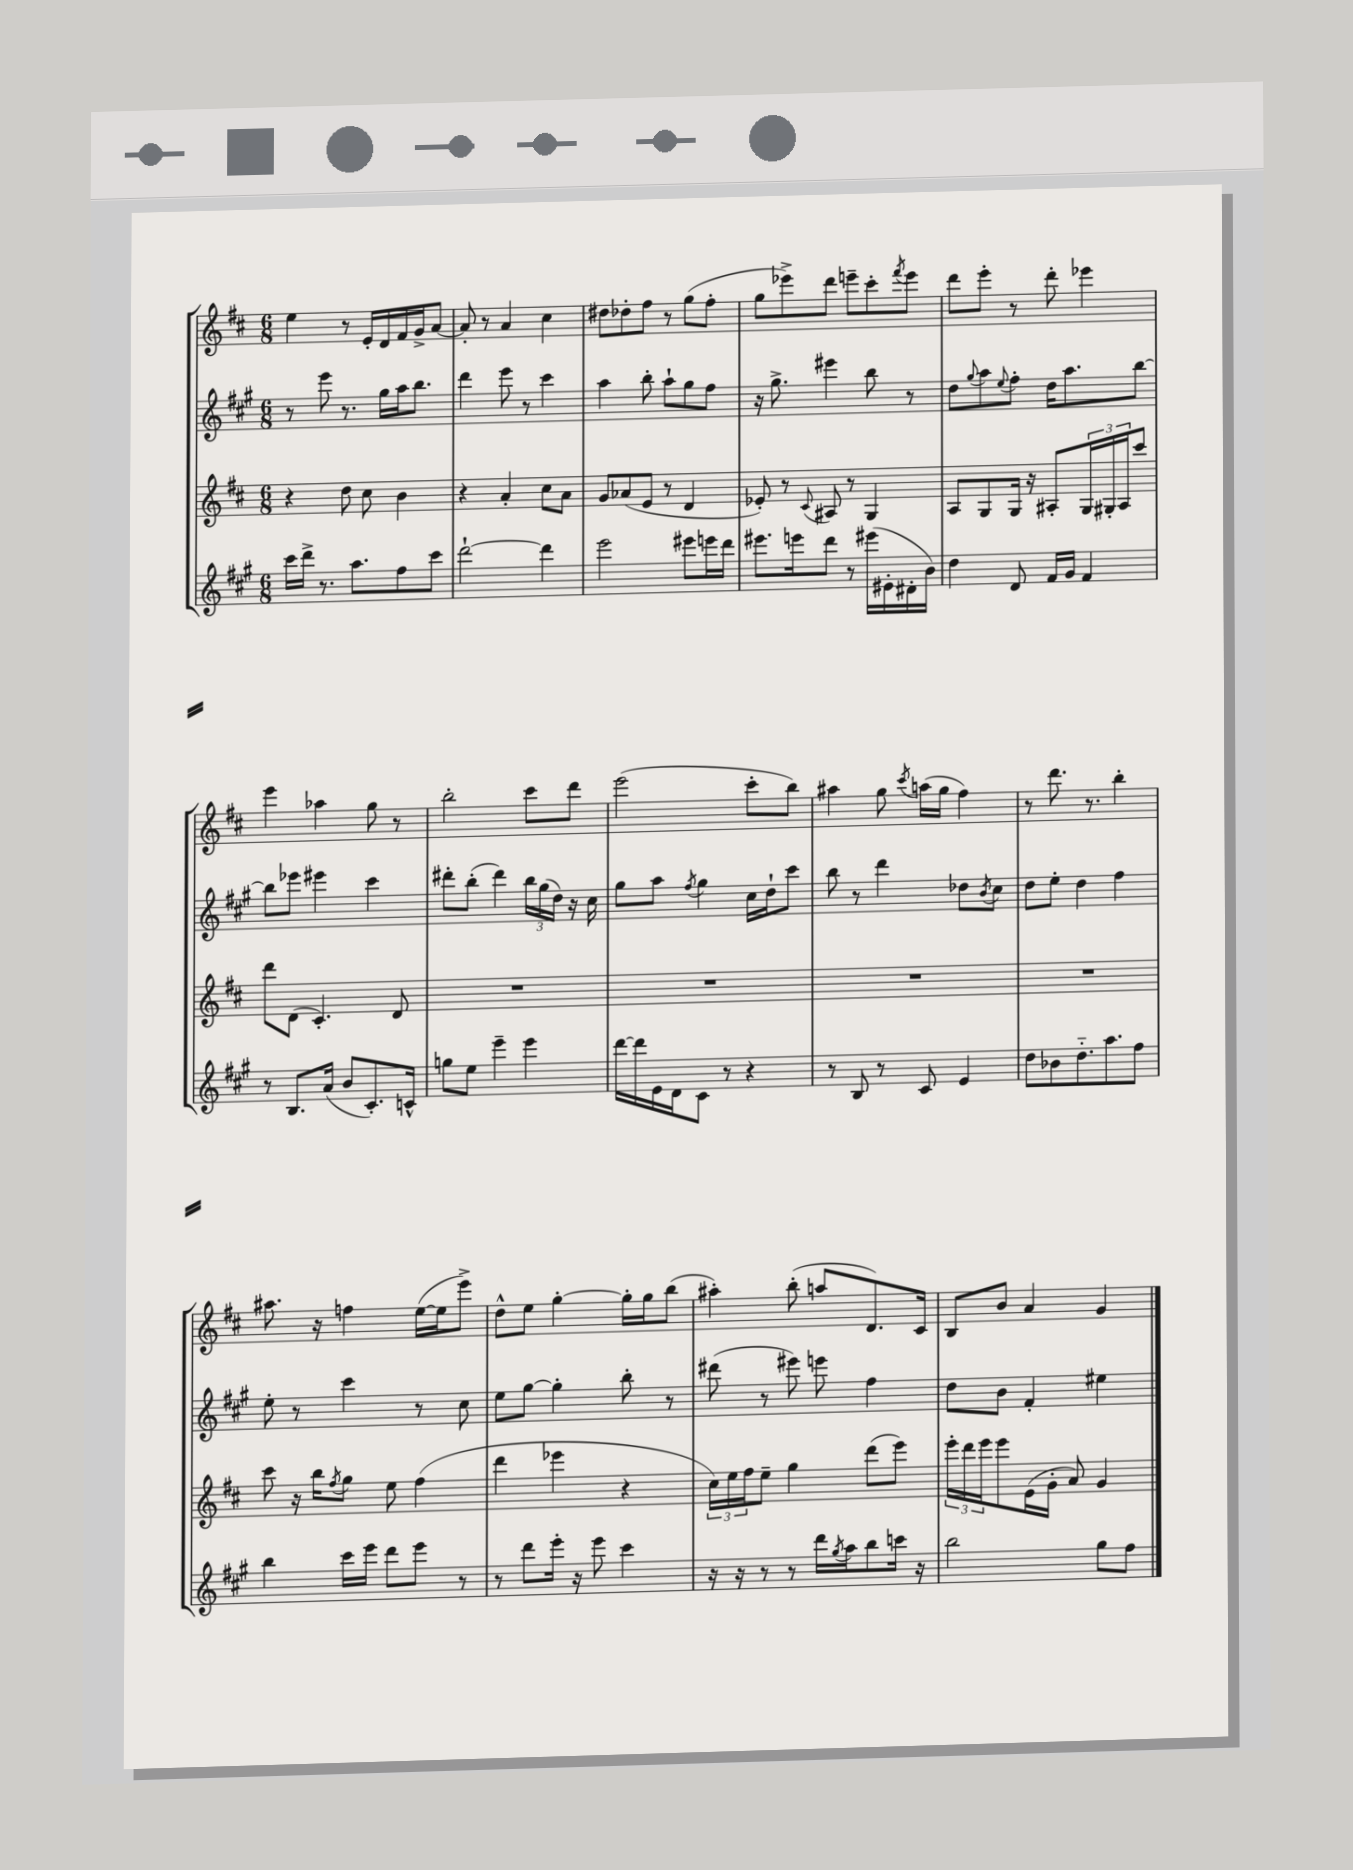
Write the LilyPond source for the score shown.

<<
\new StaffGroup <<
\new Staff = "s0" {
    \clef treble \key d \major \numericTimeSignature \time 6/8
    e''4 r8 e'16-. d'16 fis'16 g'16-> a'8~ |
    a'8-. r8 a'4 cis''4 |
    dis''8 des''8-. fis''8 r8 g''8( fis''8-. |
    g''8 ees'''8->) d'''8 e'''8-- cis'''8-. \acciaccatura { fis'''8 } e'''8 |
    d'''8 e'''8-. r8 d'''8-. ees'''4 |
    e'''4 aes''4 g''8 r8 |
    b''2-. cis'''8 d'''8 |
    e'''2( cis'''8-. b''8) |
    ais''4 g''8 \acciaccatura { cis'''8 } a''16( g''16 fis''4) |
    r8 d'''8. r8. b''4-. |
    ais''8. r16 f''4 e''16~( e''16 e'''8->) |
    d''8-^ e''8 g''4~-. g''16-. g''16 b''8( |
    ais''4-.) b''8-.( a''8 d'8.) cis'16 |
    b8 b'8 a'4 g'4 \bar "|." |
}
\new Staff = "s1" {
    \clef treble \key a \major \numericTimeSignature \time 6/8
    r8 e'''8 r8. gis''16 a''16 b''8. |
    d'''4 e'''8 r8 cis'''4 |
    a''4 b''8-. a''8-! gis''8 fis''8 |
    r16 gis''8.-> eis'''4 b''8 r8 |
    d''8 \appoggiatura { gis''8 } a''8 \appoggiatura { e''8 } fis''8-. d''16 a''8. b''8~ |
    b''8 ees'''8 eis'''4 cis'''4 |
    dis'''8-. b''8-.( dis'''4) \tuplet 3/2 { b''16 gis''16( d''16) } r16 cis''16 |
    gis''8 a''8 \acciaccatura { fis''8 } gis''4 cis''16 d''16-! cis'''8 |
    b''8 r8 d'''4 des''8 \acciaccatura { b'8 } cis''8 |
    d''8 e''8-. d''4 fis''4 |
    e''8-. r8 cis'''4 r8 cis''8 |
    e''8 gis''8~ gis''4-. b''8-. r8 |
    dis'''8( r8 eis'''8) e'''8 fis''4 |
    d''8 b'8 fis'4-. eis''4 \bar "|." |
}
\new Staff = "s2" {
    \clef treble \key d \major \numericTimeSignature \time 6/8
    r4 d''8 cis''8 b'4 |
    r4 a'4-. cis''8 a'8 |
    g'8 aes'8( e'8 r8 d'4 |
    ees'8-.) r8 \appoggiatura { cis'8 } ais8 r8 g4 |
    a8 g8 g16 r16 ais8-. \tuplet 3/2 { g16 gis16-. ais16 } cis'''8 |
    d'''8 d'8( cis'4.-.) d'8 |
    R2. |
    R2. |
    R2. |
    R2. |
    cis'''8 r16 b''16 \acciaccatura { fis''8 } g''8 e''8 fis''4( |
    d'''4 ees'''4 r4 |
    \tuplet 3/2 { cis''16) e''16 fis''16 } e''8-- g''4 d'''8( e'''8) |
    \tuplet 3/2 { e'''16-. d'''16 e'''16 } e'''8 e'16( g'16-. a'8) g'4 \bar "|." |
}
\new Staff = "s3" {
    \clef treble \key a \major \numericTimeSignature \time 6/8
    cis'''16 d'''16-> r8. a''8. fis''8 cis'''8 |
    d'''2~-! d'''4 |
    e'''2 eis'''8 e'''16 d'''16 |
    eis'''8. e'''16 d'''8 r8 eis'''16( eis'16-. dis'16-. b'16) |
    d''4 d'8 fis'16 gis'16 fis'4 |
    r8 b8. a'16( b'8 cis'8.-.) c'16-^ |
    g''8 e''8 e'''4-- e'''4 |
    d'''16~ d'''16 e'16 d'16 cis'8 r8 r4 |
    r8 b8 r8 cis'8 e'4 |
    d''8 bes'8 d''8.-_ a''8. fis''8 |
    b''4 cis'''16 e'''16 d'''8 e'''8 r8 |
    r8 d'''8 e'''16-. r16 e'''8 cis'''4 |
    r16 r16 r8 r8 d'''16 \acciaccatura { gis''8 } a''16 b''8 c'''16 r16 |
    b''2 gis''8 fis''8 \bar "|." |
}
>>
>>
\layout { \context { \Score \remove "Bar_number_engraver" } }
